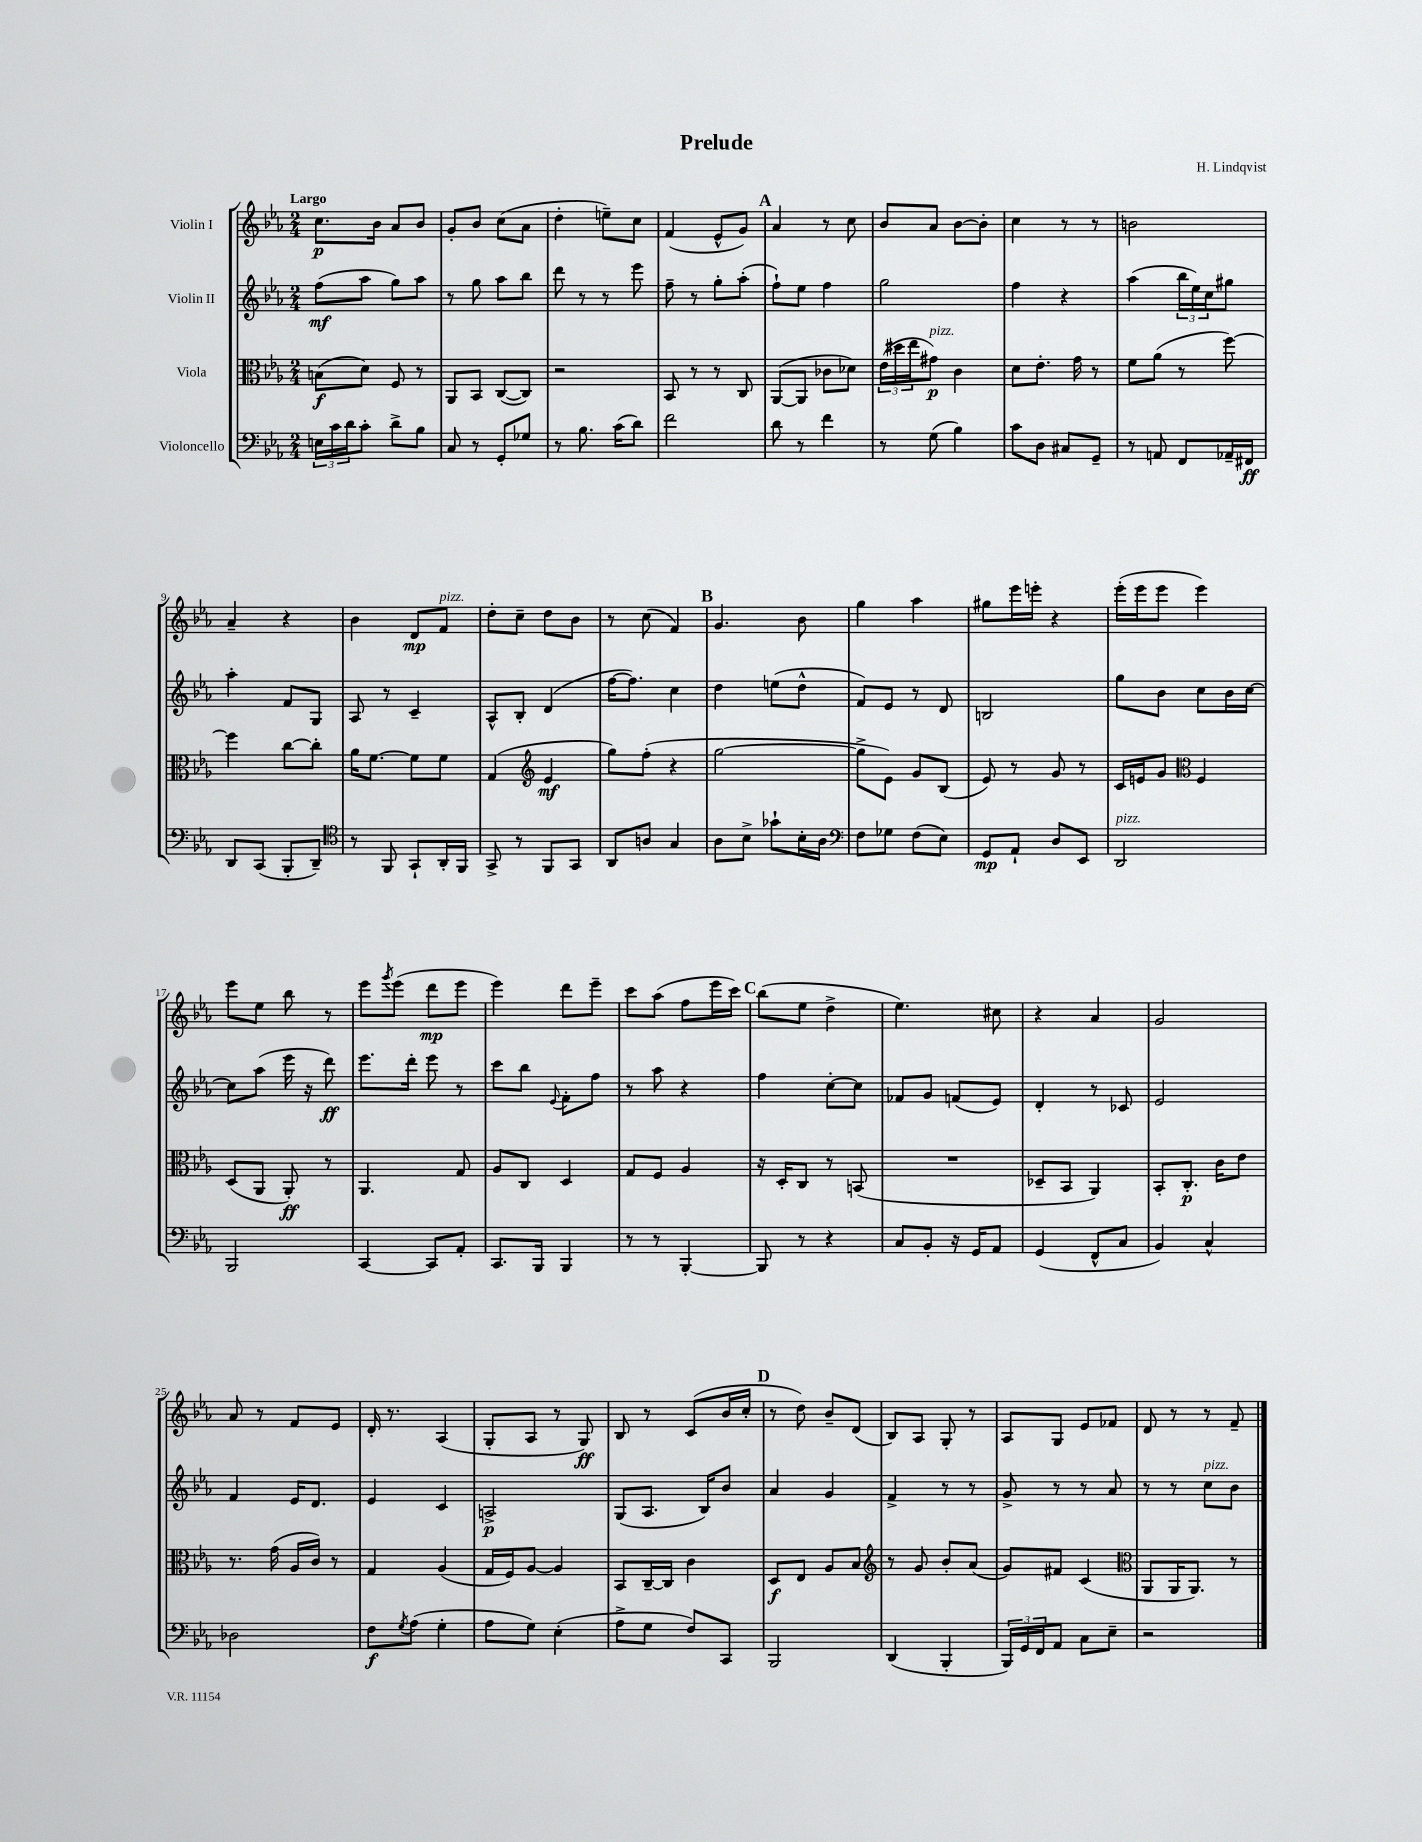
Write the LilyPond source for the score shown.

\header { title = "Prelude" composer = "H. Lindqvist" }
<<
\new StaffGroup <<
\new Staff = "s0" \with { instrumentName = "Violin I" } {
    \clef treble \key ees \major \numericTimeSignature \time 2/4 \tempo "Largo"
    c''8.\p bes'16 aes'8 bes'8 |
    g'8-. bes'8 c''8( aes'8 |
    d''4-. e''8--) c''8 |
    f'4( ees'8-^ g'8) |
    \mark \markup { \bold "A" } aes'4 r8 c''8 |
    bes'8 aes'8 bes'8~ bes'8-. |
    c''4 r8 r8 |
    b'2 |
    aes'4-- r4 |
    bes'4 d'8\mp f'8^\markup { \italic "pizz." } |
    d''8-. c''8-- d''8 bes'8 |
    r8 c''8( f'4) |
    \mark \markup { \bold "B" } g'4. bes'8 |
    g''4 aes''4 |
    gis''8 ees'''16 e'''16-. r4 |
    ees'''16-.( ees'''16 ees'''8 ees'''4) |
    ees'''8 ees''8 bes''8 r8 |
    ees'''8 \acciaccatura { g'''8 } ees'''8( d'''8\mp ees'''8 |
    ees'''4) d'''8 ees'''8-- |
    c'''8 aes''8( f''8 ees'''16 c'''16) |
    \mark \markup { \bold "C" } bes''8( ees''8 d''4-> |
    ees''4.) cis''8 |
    r4 aes'4 |
    g'2 |
    aes'8 r8 f'8 ees'8 |
    d'16-. r8. aes4( |
    g8-. aes8 r8 g8\ff) |
    bes8 r8 c'8( bes'16 c''16-. |
    \mark \markup { \bold "D" } r8 d''8) bes'8-- d'8( |
    bes8) aes8 g8-. r8 |
    aes8 g8 ees'8 fes'8 |
    d'8 r8 r8 f'8-- \bar "|." |
}
\new Staff = "s1" \with { instrumentName = "Violin II" } {
    \clef treble \key ees \major \numericTimeSignature \time 2/4
    f''8\mf( aes''8 g''8) aes''8 |
    r8 g''8 aes''8 bes''8 |
    d'''8 r8 r8 ees'''8 |
    f''8-- r8 g''8-. aes''8-.( |
    \mark \markup { \bold "A" } f''8-!) ees''8 f''4 |
    g''2 |
    f''4 r4 |
    aes''4( \tuplet 3/2 { bes''16 ees''16) c''16 } gis''8 |
    aes''4-. f'8 g8 |
    aes8 r8 c'4-- |
    aes8-^ bes8-. d'4( |
    f''16~ f''8.) c''4 |
    \mark \markup { \bold "B" } d''4 e''8( d''8-^ |
    f'8) ees'8 r8 d'8 |
    b2 |
    g''8 bes'8 c''8 bes'16 c''16~ |
    c''8 aes''8( ees'''16 r16 d'''8\ff) |
    ees'''8. d'''16-. ees'''8 r8 |
    c'''8 bes''8 \appoggiatura { ees'8 } f'8-. f''8 |
    r8 aes''8 r4 |
    \mark \markup { \bold "C" } f''4 c''8~-. c''8 |
    fes'8 g'8 f'8( ees'8) |
    d'4-. r8 ces'8 |
    ees'2 |
    f'4 ees'16 d'8. |
    ees'4 c'4 |
    a2->\p |
    g8( aes8. bes16) bes'8 |
    \mark \markup { \bold "D" } aes'4 g'4 |
    f'4-> r8 r8 |
    g'8-> r8 r8 aes'8 |
    r8 r8 c''8^\markup { \italic "pizz." } bes'8 \bar "|." |
}
\new Staff = "s2" \with { instrumentName = "Viola" } {
    \clef alto \key ees \major \numericTimeSignature \time 2/4
    b8\f( d'8) f8 r8 |
    aes,8 bes,8 c8~( c8) |
    r2 |
    bes,8 r8 r8 c8 |
    \mark \markup { \bold "A" } aes,8~( aes,8 ces'8 des'8) |
    \tuplet 3/2 { ees'16( dis''16 ees''16 } gis'8\p^\markup { \italic "pizz." }) c'4 |
    d'8 ees'8.-. g'16 r8 |
    f'8 aes'8( r8 f''8~) |
    f''4 c''8~ c''8-. |
    aes'16 f'8.~ f'8 f'8 |
    g4( \clef treble ees'4\mf |
    g''8) f''8-.( r4 |
    \mark \markup { \bold "B" } g''2~ |
    g''8-> ees'8) g'8 bes8( |
    ees'8) r8 g'8 r8 |
    c'16 e'16 g'8 \clef alto f4 |
    d8( aes,8 aes,8-.\ff) r8 |
    aes,4. g8 |
    aes8 c8 d4 |
    g8 f8 aes4 |
    \mark \markup { \bold "C" } r16 d16-. c8 r8 b,8( |
    R2 |
    des8-- bes,8 aes,4) |
    bes,8-. c8.-.\p c'16 ees'8 |
    r8. g'16( aes16 c'16) r8 |
    g4 aes4( |
    g16 f16) aes8~ aes4 |
    bes,8 c16~-- c16 c'4 |
    \mark \markup { \bold "D" } d8\f ees8 aes8 bes8 |
    \clef treble r8 g'8 bes'8-. aes'8( |
    g'8) fis'8 c'4( |
    \clef alto aes,8 aes,16 aes,8.) r8 \bar "|." |
}
\new Staff = "s3" \with { instrumentName = "Violoncello" } {
    \clef bass \key ees \major \numericTimeSignature \time 2/4
    \tuplet 3/2 { e16 c'16 d'16 } c'8-. d'8-> bes8 |
    c8 r8 g,8-. ges8 |
    r8 bes8. c'16( d'8) |
    f'2 |
    \mark \markup { \bold "A" } d'8 r8 f'4 |
    r8 g8( bes4) |
    c'8 d8 cis8 g,8-- |
    r8 a,8 f,8 aes,16-- fis,16\ff |
    d,8 c,8( bes,,8-. d,8--) |
    \clef tenor r8 f,8 g,8-! aes,16-. f,16 |
    g,8-> r8 f,8 g,8 |
    aes,8 a8 g4 |
    \mark \markup { \bold "B" } aes8 bes8-> ges'8-! bes16-. aes16 |
    \clef bass f8 ges8 f8( ees8) |
    g,8\mp aes,8-! d8 ees,8 |
    d,2^\markup { \italic "pizz." } |
    bes,,2 |
    c,4~ c,8 aes,8-. |
    c,8. bes,,16 bes,,4 |
    r8 r8 bes,,4~-. |
    \mark \markup { \bold "C" } bes,,8 r8 r4 |
    c8 bes,8-. r16 g,16 aes,8 |
    g,4( f,8-^ c8 |
    bes,4) c4-^ |
    des2 |
    f8\f \acciaccatura { g8 } aes8( g4-. |
    aes8 g8) ees4-.( |
    aes8-> g8 f8) c,8 |
    \mark \markup { \bold "D" } bes,,2 |
    d,4( bes,,4-. |
    \tuplet 3/2 { bes,,16) g,16 f,16 } aes,8 c8 ees8-- |
    r2 \bar "|." |
}
>>
>>
